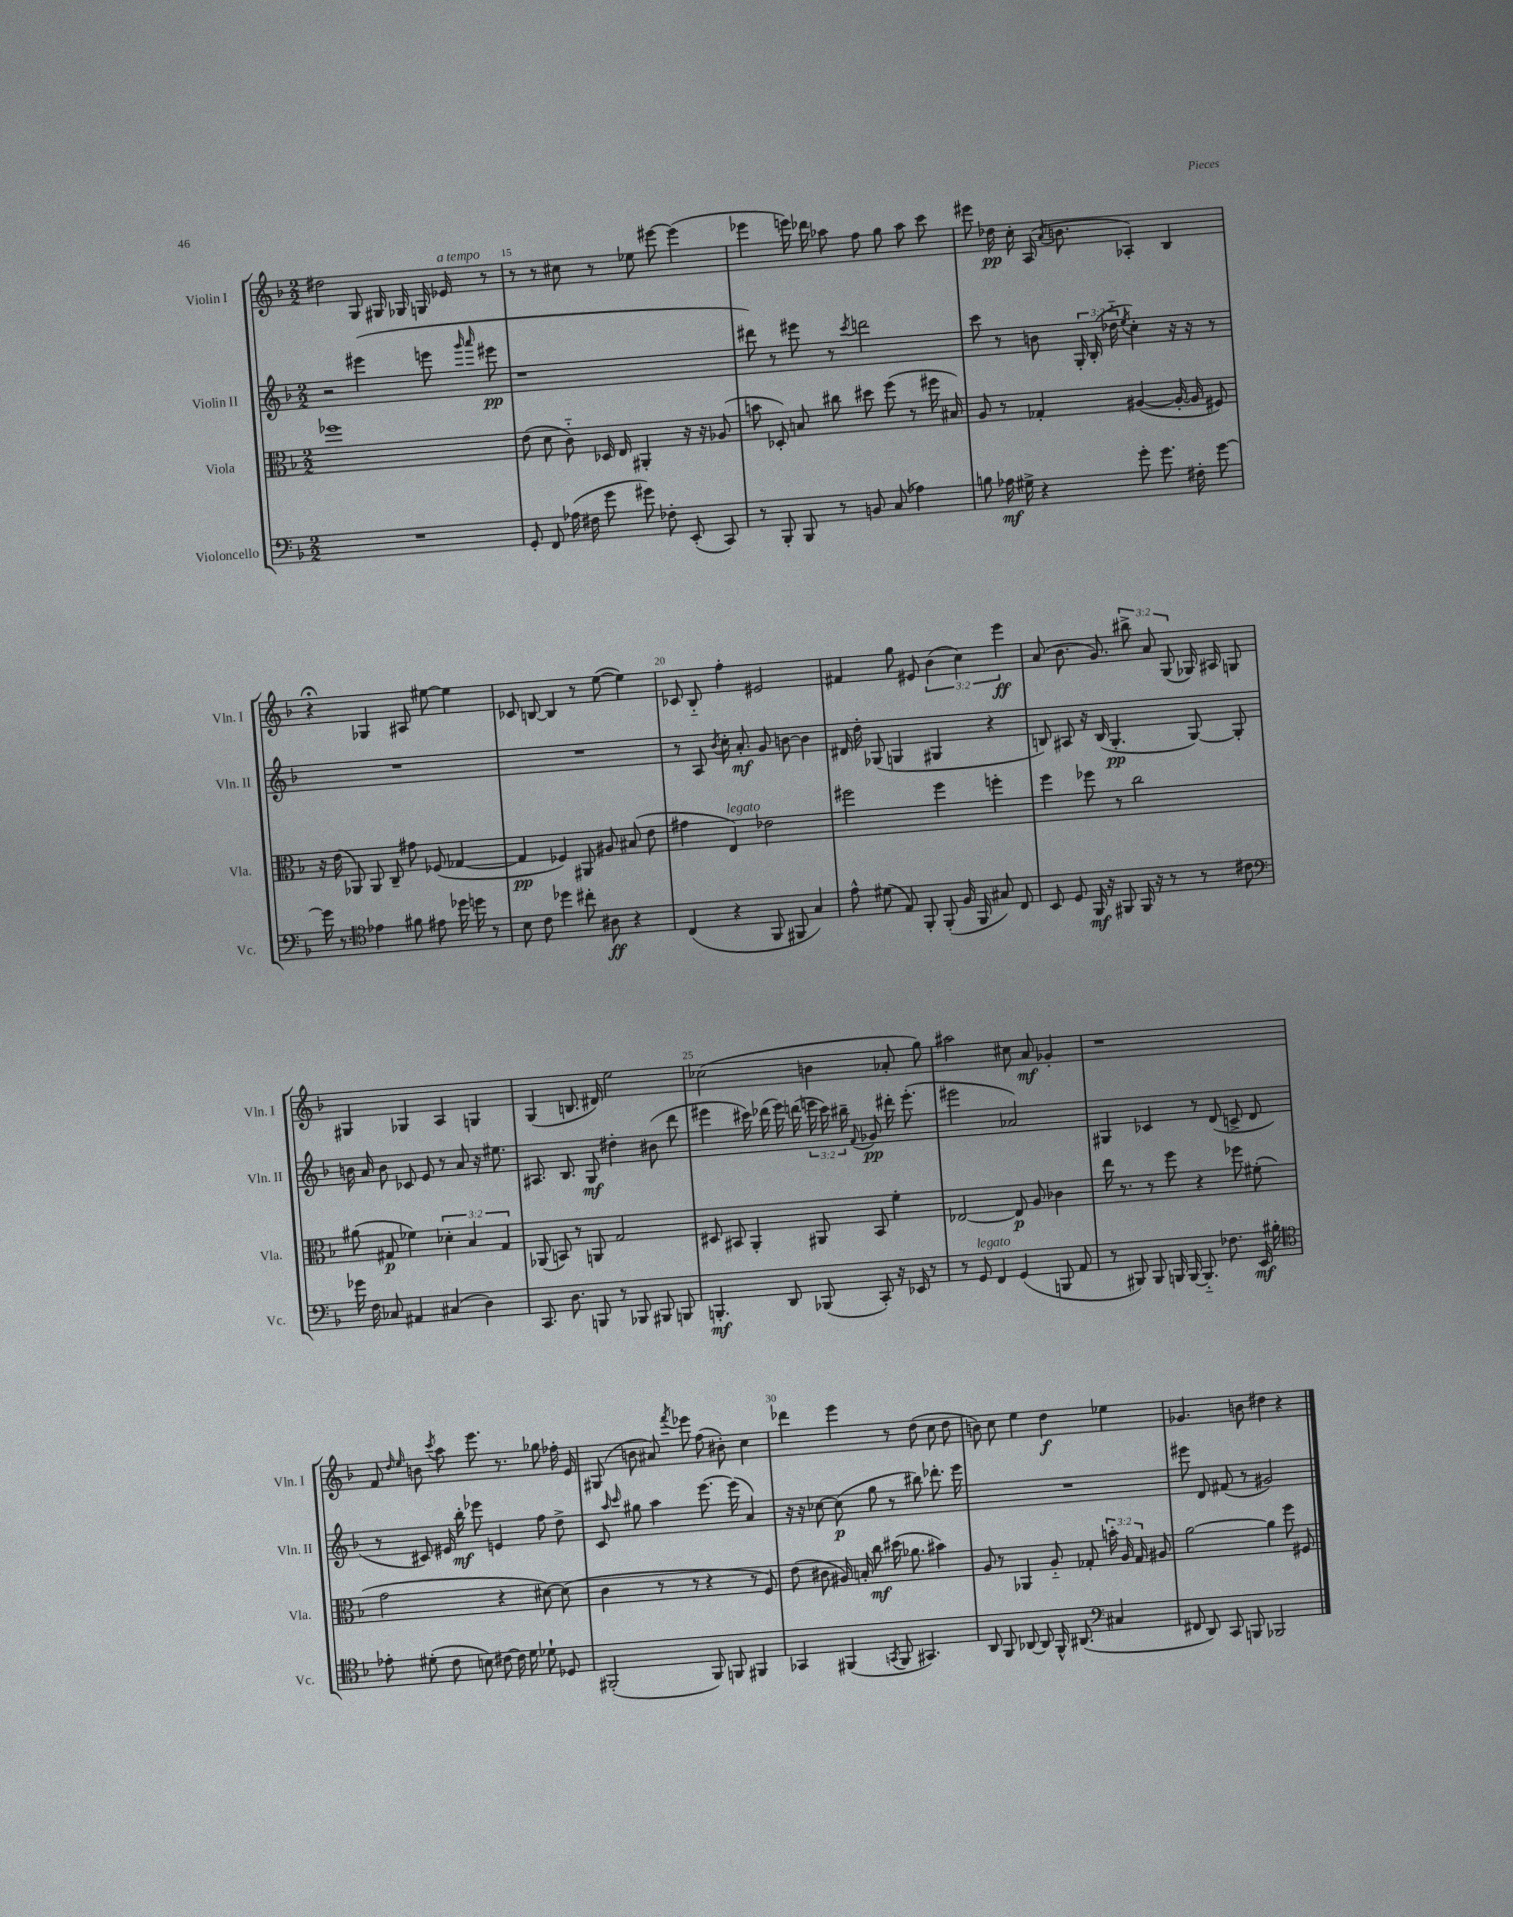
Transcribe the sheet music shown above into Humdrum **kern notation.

**kern	**kern	**kern	**kern
*staff4	*staff3	*staff2	*staff1
*clefF4	*clefC3	*clefG2	*clefG2
*k[b-]	*k[b-]	*k[b-]	*k[b-]
*M2/2	*M2/2	*M2/2	*M2/2
1r	1ff-	2r	2dd#\
.	.	(4eee#\	8G/
.	.	.	16G#/
.	.	.	16G-/
.	.	8eee\	16G/
.	.	.	16e-/
.	.	16qqggg/	.
.	.	16qqaaa/	.
.	.	8eee#\	8r
=	=	=	=
8GG'/	(8e\	1r	8r
8FF/	8d\	.	8r
(16A-\	8c'~\)	.	8cc#\
16F#\	.	.	.
8g\	16D-/	.	8r
.	16E/	.	.
8g#\)	4AA#'/	.	8ee-\
8F-'\	.	.	[8eee#\
(8EE'/	16r	.	(4eee#\]
.	16r	.	.
8CC/)	(8A-/	.	.
=	=	=	=
8r	8b\	8ddd#\)	4eee-\
8BBB-'/	8D-'/)	8r	.
8BBB-/	8B/	8eee#\	16eee\)
.	.	.	16ddd-\
8r	8cc#\	8r	8aa-\
.	.	8qccc/	.
8BB/	8dd#\	2ddd\	8ff\
(8C/	(8ff\	.	8gg\
4A-\)	8r	.	8aa-\
.	16ff#\	.	8ccc\
.	16B#/)	.	.
=	=	=	=
8B\	8A/	8ccc\	8eee#\
16A-\	8r	8r	16dd-\
16G#^\	.	.	16cc'\
4r	4G-'/	8b\	(16A/
.	.	.	8qa/
.	.	.	8.b\
.	.	24G'/	.
.	.	(24B-'/	.
.	.	24dd-'~\	.
.	.	8qee/	.
8g'\	([4A#/	4cc'\)	4A-'/)
8.g\	.	.	.
.	16A#'/_	16r	4B-/
16F#'\	16A#/]	16r	.
[8g\	8F#/)	8r	.
=	=	=	=
16g\]	16r	1r	4r;
8.r	(16e\	.	.
.	8AA-/)	.	.
*clefC4	*	*	*
4e-\	8AA-/	.	4G-/
.	8C~/	.	.
8f#\	8g#\	.	8A#/
8e#\	(8F-/	.	[8ee#\
16dd-\	[4G-/	.	4ee#\]
16dd\	.	.	.
8r	.	.	.
=	=	=	=
8B-\	4G-/]	1r	8c-/
8c\	.	.	[8B/
4dd-\	4F-/)	.	4B/]
8cc#'\	8AA#/	.	8r
8A#\	8A#/	.	([8ee\
4r	(8B#/	.	4ee\])
.	8e\	.	.
=	=	=	=
(4C/	4g#\	8r	8c-/
.	.	8A/	8B-'~/
.	.	8qb-/	.
4r	4E/)	16cc'\	4ff'\
.	.	8.a'/	.
8FF/	2e-\	8g/	2e#/
8FF#/	.	[8b\	.
4G/)	.	4b\]	.
=	=	=	=
8e^^\	2ff#\	16d#/	4f#/
.	.	16dd'\	.
(8d#\	.	(8G-/	.
8E/)	.	4G/	8gg\
8FF'/	.	.	8e#/
(8FF'/	4ff#\	4G#/	(6b-\
16F/	.	.	.
.	.	.	6cc\)
16FF/	.	.	.
8G#/)	4ff'\	4r	.
.	.	.	6eee\
8C/	.	.	.
=	=	=	=
8BB-/	4ff\	8B/)	(8a/
8D/	.	8A#/	8.b-\
16FF/	8ff-\	16r	.
16r	.	(16B/	8.g/)
8FF#/	8r	4.G'/	.
16FF#/	2cc\	.	12bb#^\
16r	.	.	.
.	.	.	12a/
8r	.	.	.
.	.	.	(12G/
8r	.	[8G/)	16G-/)
.	.	.	16A#/
8c#\	.	8G'/]	8G/
=	=	=	=
*clefF4	*	*	*
16g-\	(8a#\	16b\	4G#/
16F\	.	16a/	.
8C-/	8G#/	8b\	.
4AA#/	4f-\)	8c-/	4G-/
.	.	8e/	.
(4C#/	6d-'\	8r	4A/
.	.	8a/	.
.	6B-/	.	.
4D\)	.	16r	4G/
.	.	8.ee#\	.
.	6G#/	.	.
=	=	=	=
8.CC/	(8AA-/	8.A#/	(4G/
.	8BB/)	.	.
8.D\	.	8.B-/	.
.	8r	.	8.B/
8BBB/	8AA/	8G/	.
.	.	.	16d#/)
8r	2G/	4dd#'\	2ee\
8BBB-/	.	.	.
8BBB#/	.	(8b#\	.
8BBB/	.	8ddd\	.
=	=	=	=
4.BBB'/	8D#/	4eee#\	(2cc-\
.	8BB#/	.	.
.	4AA'/	16ccc#\)	.
.	.	(16ddd-\	.
8DD/	.	16eee#\)	.
.	.	(16ddd\	.
(8BBB-/	8AA#/	24eee\	4b\
.	.	24ccc#\)	.
.	.	24bb#~\	.
.	.	8qqf/	.
8CC'/)	8BB#/	8g-/	.
16r	4f'\	16ddd#'\	8a-'/
16EE-/	.	(8.eee'\	.
8r	.	.	8gg\)
=	=	=	=
8r	[2E-/	2eee#\	2aa#\
8GG/	.	.	.
4FF/	.	.	.
(4GG/	8E-/]	2a-/)	8cc#\
.	8A/	.	8a/
8BBB/	4c-\	.	4g-'/
8AA/	.	.	.
=	=	=	=
8r	16ee\	4G#/	1r
.	8.r	.	.
8BBB#/)	.	.	.
8BBB#/	8r	4c-/	.
16BBB/	8ff\	.	.
[16BBB/	.	.	.
8.BBB'~/]	4r	8r	.
.	.	(8d/	.
8.F-\	.	.	.
.	8ff-\	8c^/	.
16EE/	(8f#'\	8d/	.
16B#'\	.	.	.
=	=	=	=
*clefC4	*	*	*
8e-'\	2g\	8r	8f/
.	.	.	16qqdd/
.	.	.	16qqee/
(8d#'\	.	8c#/)	8b\
.	.	.	8qccc/
8c\	.	16e#/	8aa\
.	.	16bb-'\	.
8B\)	.	8eee-\	8.eee\
[8c#\	4r	4e/	.
.	.	.	8.r
16c#\]	.	.	.
16d#\	.	.	.
8d-`\	[8d#\)	8ff\	8gg-\
8D-/	(8d#\]	8dd^\	16ff-'\
.	.	.	16e/
=	=	=	=
(2FF#'/	4c\	8c/	(8G#/
.	.	16qqaa/	.
.	.	16qqccc/	.
.	.	8gg#\	8b\
.	8r	4aa\	8a#/)
.	.	.	8qfff/
.	8r	.	8eee-\
8FF#/)	4r	[8.eee\	(8ff\
8FF/	.	.	8b#'\)
.	.	(16eee\]	.
4FF#/	8r	4a/)	4cc\
.	8F/)	.	.
=	=	=	=
4GG-/	(8e\	16r	4ddd-\
.	.	16r	.
.	8c#\	[8cc-\	.
(4FF#/	16A#/)	(8cc-\]	4eee\
.	16B'/	.	.
.	8cc\	8gg\	.
8qGG/	.	.	.
8FF#/	(16dd#\	8r	8r
.	8.a-\	.	.
4.GG#/)	.	8bb#\)	(8dd\
.	4b#\)	8.ddd-'\	8cc\
.	.	.	8dd\
.	.	16eee\	.
=	=	=	=
8AA/	8A/	1r	8b\)
8FF/	8r	.	8cc\
[8AA-/	4AA-/	.	4ee\
8AA-/]	.	.	.
16FF^^/	8A'~/	.	4dd\
(8.AA#/	.	.	.
.	8G-'/	.	.
*clefF4	*	*	*
4C#/	24b'\	.	4ee-\
.	24A/	.	.
.	24G-/	.	.
.	8A#/	.	.
=	=	=	=
8FF#/	[2a\	8eee#\	4.g-/
8DD/)	.	8d/	.
8CC/	.	(8f#/	.
8BBB/	.	8r	8b\
2BBB-/	4a\]	2g#/)	4dd#\
.	8ff\	.	4r
.	8F#/	.	.
==	==	==	==
*-	*-	*-	*-
